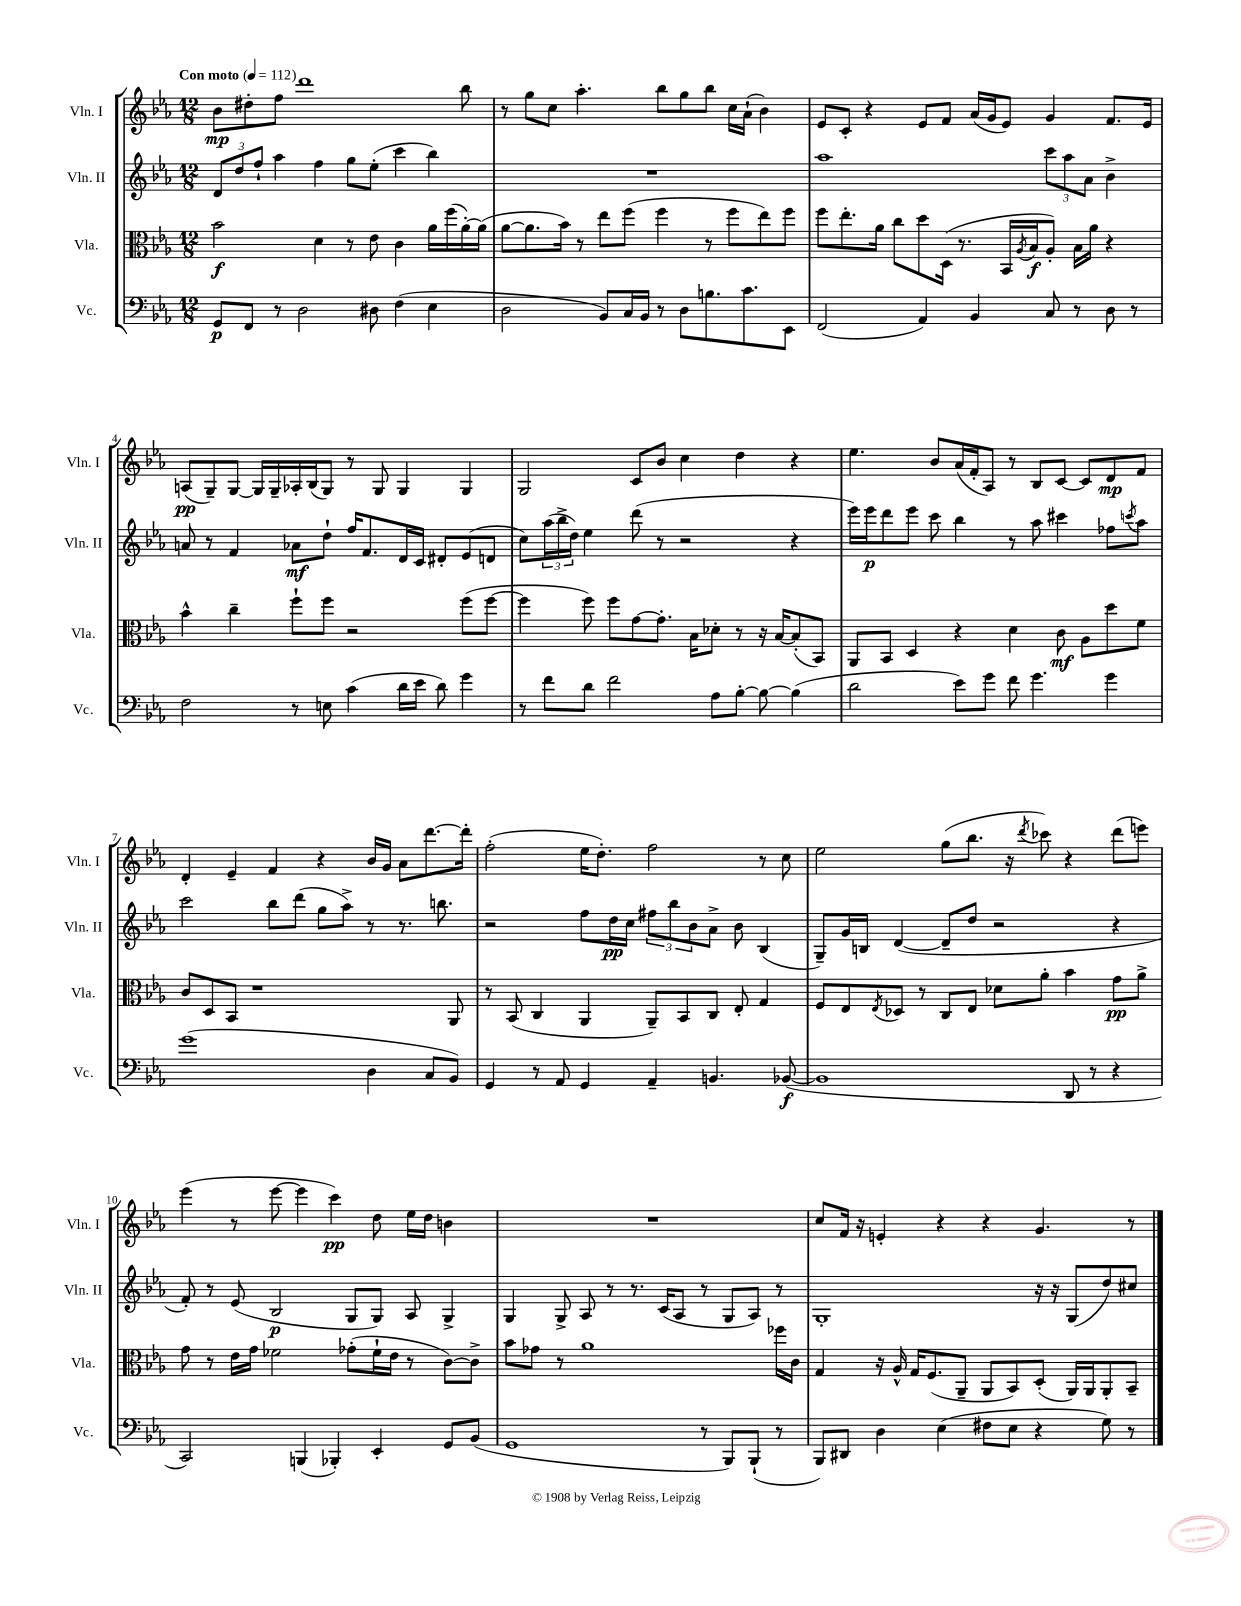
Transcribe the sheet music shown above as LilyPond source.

<<
\new StaffGroup <<
\new Staff = "s0" \with { instrumentName = "Vln. I" shortInstrumentName = "Vln. I" } {
    \clef treble \key ees \major \numericTimeSignature \time 12/8 \tempo "Con moto" 4 = 112
    bes'8\mp dis''8-. f''8 d'''1 bes''8 |
    r8 g''8 c''8 aes''4.-. bes''8 g''8 bes''8 c''16 aes'16-!( bes'4) |
    ees'8 c'8-. r4 ees'8 f'8 aes'16( g'16 ees'8) g'4 f'8. ees'16 |
    a8\pp( g8--) g8~ g16 g16-- aes16-. bes16( g8) r8 g8 g4 g4 |
    g2 c'8 bes'8 c''4 d''4 r4 |
    ees''4. bes'8 aes'16( f'16-. aes8) r8 bes8 c'8~ c'8 d'8\mp f'8 |
    d'4-. ees'4-- f'4 r4 bes'16 g'16 aes'8 d'''8.~ d'''16-. |
    f''2-.( ees''16 d''8.-.) f''2 r8 c''8 |
    ees''2 g''8( bes''8. r16 \acciaccatura { d'''8 } ces'''8) r4 d'''8( e'''8) |
    ees'''4( r8 ees'''8~ ees'''4 c'''4\pp) d''8 ees''16 d''16 b'4 |
    R1. |
    c''8 f'16 r16 e'4-. r4 r4 g'4. r8 \bar "|." |
}
\new Staff = "s1" \with { instrumentName = "Vln. II" shortInstrumentName = "Vln. II" } {
    \clef treble \key ees \major \numericTimeSignature \time 12/8
    \tuplet 3/2 { d'8 d''8 f''8-! } aes''4 f''4 g''8 ees''8-.( c'''4 bes''4) |
    R1. |
    aes''1 \tuplet 3/2 { c'''8 aes''8 aes'8 } bes'4-> |
    a'8 r8 f'4 aes'8\mf d''8-! f''16 f'8. d'16 c'16 dis'8-. ees'8( d'8 |
    c''8) \tuplet 3/2 { aes''16( bes''16-> d''16) } ees''4 d'''8( r8 r2 r4 |
    ees'''16) ees'''16\p d'''8 ees'''8 c'''8 bes''4 r8 aes''8 cis'''4 fes''8 \acciaccatura { c'''8 } aes''8 |
    c'''2 bes''8 d'''8( g''8 aes''8->) r8 r8. b''8. |
    r2 f''8 d''16\pp c''16 \tuplet 3/2 { fis''8 bes''8 bes'8 } aes'8-> bes'8 bes4( |
    g8--) g'16 b16 d'4~( d'8-- d''8 r2 r4 |
    f'8-.) r8 ees'8( bes2\p g8 g8) aes8 g4-> |
    g4 g8-> aes8 r8 r8. c'16( aes8 r8 g8 aes8) r8 |
    g1-. r16 r16 g8( d''8) cis''8 \bar "|." |
}
\new Staff = "s2" \with { instrumentName = "Vla." shortInstrumentName = "Vla." } {
    \clef alto \key ees \major \numericTimeSignature \time 12/8
    bes'2\f d'4 r8 ees'8 c'4 aes'16 f''16( aes'16~-.) aes'16( |
    aes'8~ aes'8. bes'16) r8 ees''8 f''8( f''4 r8 f''8 ees''8) f''8 |
    f''8 ees''8.-. aes'16 c''8 d''8 d16( r8. bes,16 \acciaccatura { aes8 } bes16\f aes8-.) bes16 aes'16 r4 |
    bes'4-^ c''4-- f''8-! f''8 r2 f''8( f''8~ |
    f''4 f''8) f''8 g'8~ g'8.-. bes16 des'8-. r8 r16 bes16~ bes8-.( bes,8) |
    aes,8 bes,8 d4 r4 d'4 c'8\mf aes8 d''8 f'8 |
    c'8 d8 bes,8 r1 aes,8 |
    r8 bes,8( c4 aes,4 aes,8--) bes,8 c8 ees8-. g4 |
    f8 ees8 \acciaccatura { ees8 } des8 r8 c8 ees8 des'8 aes'8-. bes'4 g'8\pp aes'8-> |
    g'8 r8 ees'16 g'16 fes'2 ges'8-.( fes'16-! ees'16 r8 c'8~) c'8-> |
    bes'8 ges'8 r8 aes'1 fes''16 c'16 |
    g4 r16 aes16-^ g16 f8.( aes,8-- aes,8 bes,8) d8-.( aes,16) aes,16 aes,8-. bes,8-- \bar "|." |
}
\new Staff = "s3" \with { instrumentName = "Vc." shortInstrumentName = "Vc." } {
    \clef bass \key ees \major \numericTimeSignature \time 12/8
    g,8\p f,8 r8 d2 dis8 f4( ees4 |
    d2 bes,8) c16 bes,16 r8 d8 b8. c'8. ees,8 |
    f,2( aes,4) bes,4 c8 r8 d8 r8 |
    f2 r8 e8 c'4( d'16 ees'16 d'8) g'4 |
    r8 f'8 d'8 f'2 aes8 bes8~-. bes8~ bes4( |
    d'2 ees'8) g'8 f'8 g'4. g'4 |
    g'1( d4 c8 bes,8) |
    g,4 r8 aes,8 g,4 aes,4-- b,4. bes,8~\f( |
    bes,1 d,8 r8 r4 |
    c,2) b,,4( bes,,4-.) ees,4-. g,8 bes,8( |
    g,1 r8 bes,,8) bes,,8-!( r8 |
    bes,,8) dis,8 d4 ees4( fis8 ees8 r4 g8) r8 \bar "|." |
}
>>
>>
